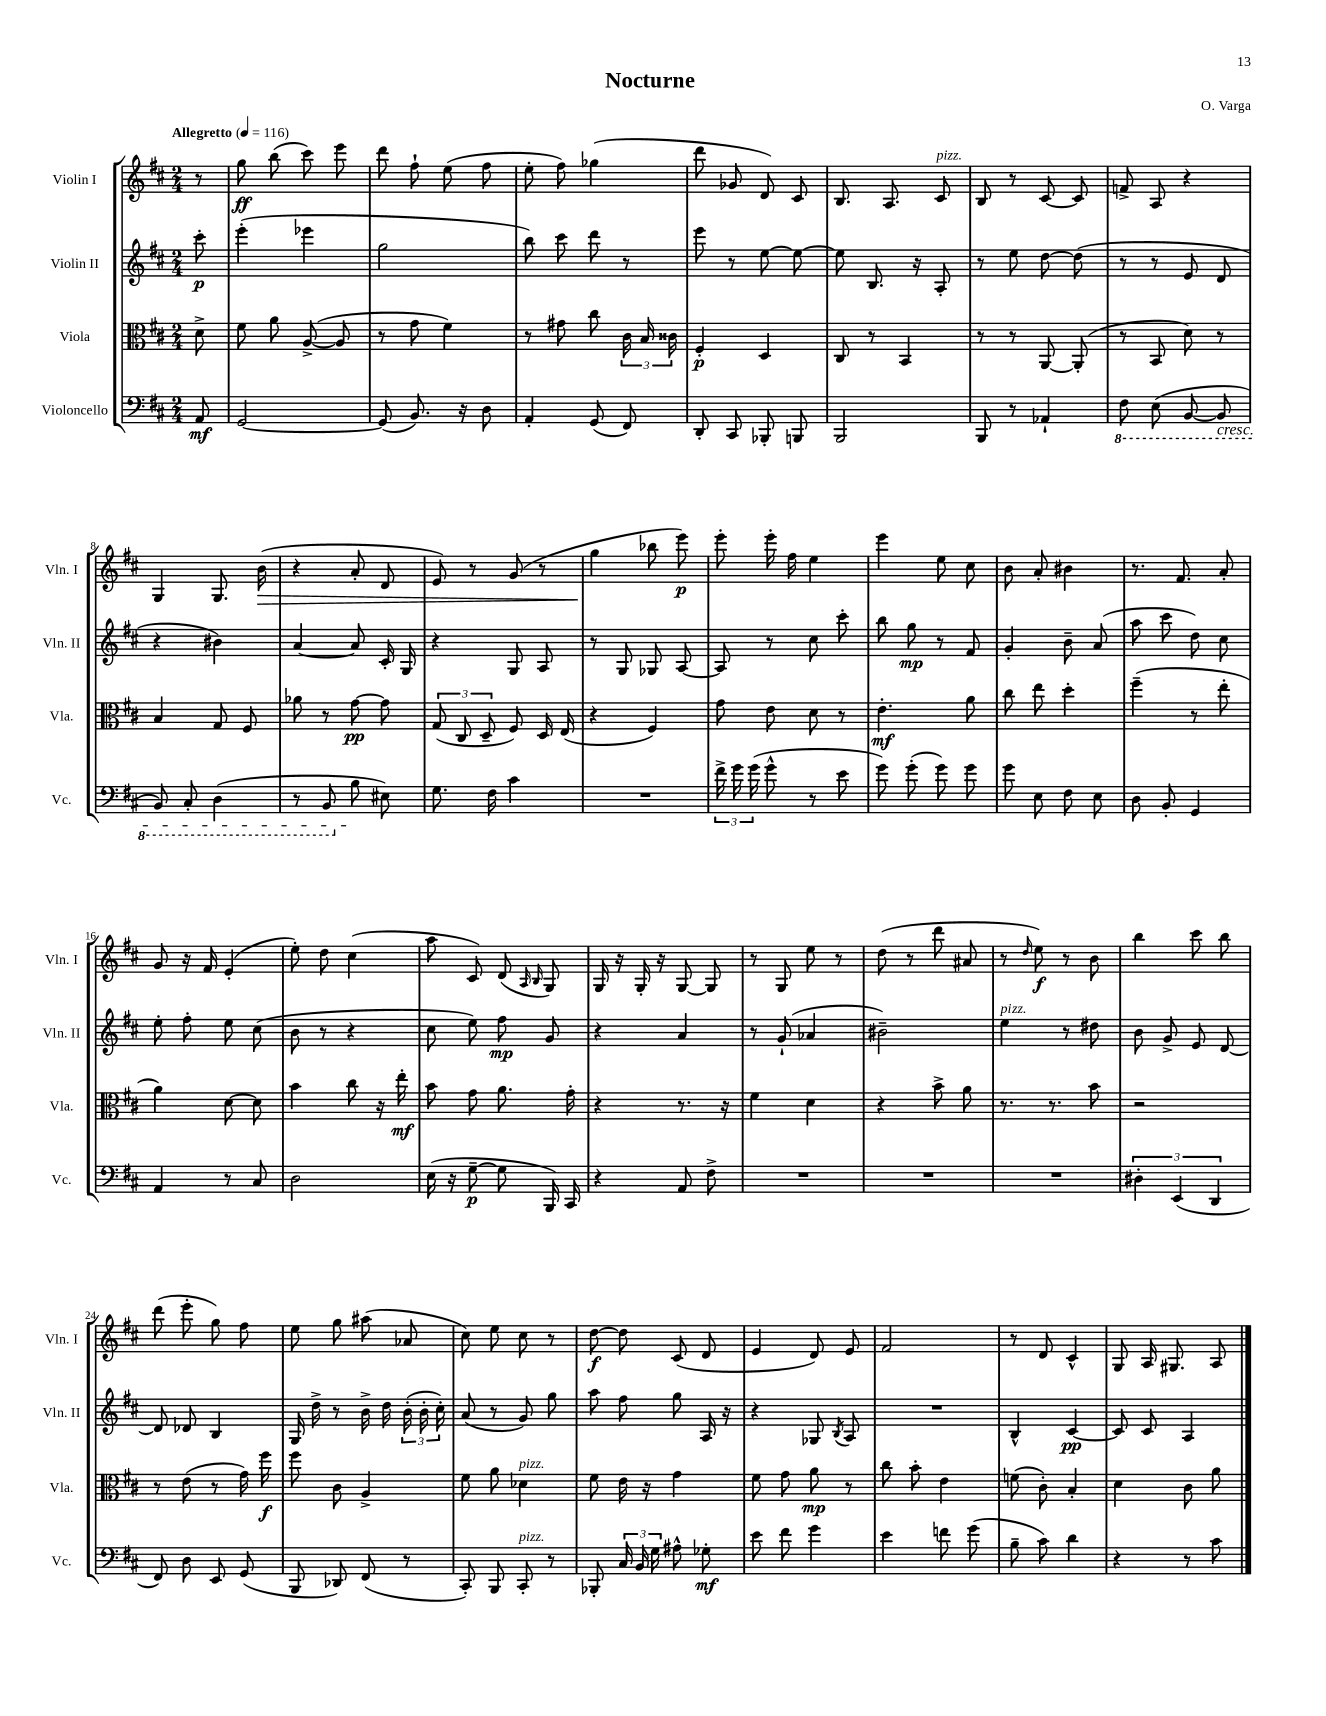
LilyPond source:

\header { title = "Nocturne" composer = "O. Varga" }
<<
\new StaffGroup <<
\new Staff = "s0" \with { instrumentName = "Violin I" shortInstrumentName = "Vln. I" } {
    \clef treble \key d \major \numericTimeSignature \time 2/4 \partial 8 \tempo "Allegretto" 4 = 116
    \autoBeamOff r8 |
    g''8\ff b''8( cis'''8) e'''8 |
    d'''8 fis''8-! e''8( fis''8 |
    e''8-. fis''8) ges''4( |
    d'''8 ges'8 d'8) cis'8 |
    b8. a8. cis'8^\markup { \italic "pizz." } |
    b8 r8 cis'8~ cis'8 |
    f'8-> a8 r4 |
    g4 g8. b'16\>( |
    r4 a'8-. d'8 |
    e'8) r8 g'8( r8 |
    g''4\! bes''8 e'''8\p) |
    e'''8-. e'''16-. fis''16 e''4 |
    e'''4 e''8 cis''8 |
    b'8 a'8-. bis'4 |
    r8. fis'8. a'8-. |
    g'8 r16 fis'16 e'4-.( |
    e''8-.) d''8 cis''4( |
    a''8 cis'8) d'8( \grace { a16 b16 } g8) |
    g16 r16 g16-. r16 g8~ g8 |
    r8 g8 e''8 r8 |
    d''8( r8 d'''8 ais'8 |
    r8 \grace { d''16 } e''8\f) r8 b'8 |
    b''4 cis'''8 b''8 |
    d'''8( e'''8-. g''8) fis''8 |
    e''8 g''8 ais''8( aes'8 |
    cis''8) e''8 cis''8 r8 |
    d''8~\f d''8 cis'8( d'8 |
    e'4 d'8) e'8 |
    fis'2 |
    r8 d'8 cis'4-^ |
    g8 a16 gis8. a8 \bar "|." |
}
\new Staff = "s1" \with { instrumentName = "Violin II" shortInstrumentName = "Vln. II" } {
    \clef treble \key d \major \numericTimeSignature \time 2/4 \partial 8
    \autoBeamOff cis'''8-.\p |
    e'''4-.( ees'''4 |
    g''2 |
    b''8) cis'''8 d'''8 r8 |
    e'''8 r8 e''8~ e''8~ |
    e''8 b8. r16 a8-. |
    r8 e''8 d''8~ d''8( |
    r8 r8 e'8 d'8 |
    r4 bis'4) |
    a'4~ a'8 cis'16-. g16 |
    r4 g8 a8 |
    r8 g8 ges8 a8~ |
    a8 r8 cis''8 cis'''8-. |
    b''8 g''8\mp r8 fis'8 |
    g'4-. b'8-- a'8( |
    a''8 cis'''8 d''8) cis''8 |
    e''8-. fis''8-. e''8 cis''8( |
    b'8 r8 r4 |
    cis''8 e''8) fis''8\mp g'8 |
    r4 a'4 |
    r8 g'8-!( aes'4 |
    bis'2--) |
    e''4^\markup { \italic "pizz." } r8 dis''8 |
    b'8 g'8-> e'8 d'8~ |
    d'8 des'8 b4 |
    g16 d''16-> r8 b'16-> d''16 \tuplet 3/2 { b'16-.( b'16-. cis''16-.) } |
    a'8( r8 g'8) g''8 |
    a''8 fis''8 g''8 a16 r16 |
    r4 ges8 \acciaccatura { b8 } a8 |
    R2 |
    b4-^ cis'4~\pp |
    cis'8 cis'8 a4 \bar "|." |
}
\new Staff = "s2" \with { instrumentName = "Viola" shortInstrumentName = "Vla." } {
    \clef alto \key d \major \numericTimeSignature \time 2/4 \partial 8
    \autoBeamOff d'8-> |
    fis'8 a'8 a8~->( a8 |
    r8 g'8 fis'4) |
    r8 gis'8 cis''8 \tuplet 3/2 { cis'16 b16 cisis'16 } |
    fis4-.\p d4 |
    cis8 r8 b,4 |
    r8 r8 a,8~ a,8-.( |
    r8 b,8 d'8) r8 |
    b4 g8 fis8 |
    aes'8 r8 g'8~\pp g'8 |
    \tuplet 3/2 { g8( cis8 d8-- } fis8) d16 e16( |
    r4 fis4) |
    g'8 e'8 d'8 r8 |
    e'4.-.\mf a'8 |
    cis''8 e''8 d''4-. |
    fis''4--( r8 e''8-. |
    a'4) d'8~ d'8 |
    b'4 cis''8 r16 e''16-.\mf |
    b'8 g'8 a'8. g'16-. |
    r4 r8. r16 |
    fis'4 d'4 |
    r4 b'8-> a'8 |
    r8. r8. b'8 |
    r2 |
    r8 e'8( r8 g'16) fis''16\f |
    fis''8 cis'8 a4-> |
    fis'8 a'8 des'4^\markup { \italic "pizz." } |
    fis'8 e'16 r16 g'4 |
    fis'8 g'8 a'8\mp r8 |
    cis''8 b'8-. e'4 |
    f'8( cis'8-.) b4-. |
    d'4 cis'8 a'8 \bar "|." |
}
\new Staff = "s3" \with { instrumentName = "Violoncello" shortInstrumentName = "Vc." } {
    \clef bass \key d \major \numericTimeSignature \time 2/4 \partial 8
    \autoBeamOff a,8\mf |
    g,2~ |
    g,8( b,8.) r16 d8 |
    a,4-. g,8( fis,8) |
    d,8-. cis,8 bes,,8-. b,,8 |
    b,,2 |
    b,,8 r8 aes,4-! |
    \ottava #-1 fis,8 e,8( b,,8~ b,,8\cresc |
    b,,8) cis,8-. d,4( |
    r8 b,,8 \ottava #0 b8\! eis8) |
    g8. fis16 cis'4 |
    R2 |
    \tuplet 3/2 { fis'16-> g'16 g'16( } g'8-^ r8 e'8 |
    g'8) g'8-.( g'8) g'8 |
    g'8 e8 fis8 e8 |
    d8 b,8-. g,4 |
    a,4 r8 cis8 |
    d2 |
    e16( r16 g8~--\p g8 b,,16) cis,16 |
    r4 a,8 fis8-> |
    R2 |
    R2 |
    R2 |
    \tuplet 3/2 { dis4-. e,4( d,4 } |
    fis,8) d8 e,8 g,8( |
    b,,8 des,8) fis,8( r8 |
    cis,8-.) b,,8 cis,8-.^\markup { \italic "pizz." } r8 |
    bes,,8-. \tuplet 3/2 { cis16 b,16 g16 } ais8-^ ges8-.\mf |
    e'8 fis'8 g'4 |
    e'4 f'8 g'8( |
    b8-- cis'8) d'4 |
    r4 r8 cis'8 \bar "|." |
}
>>
>>
